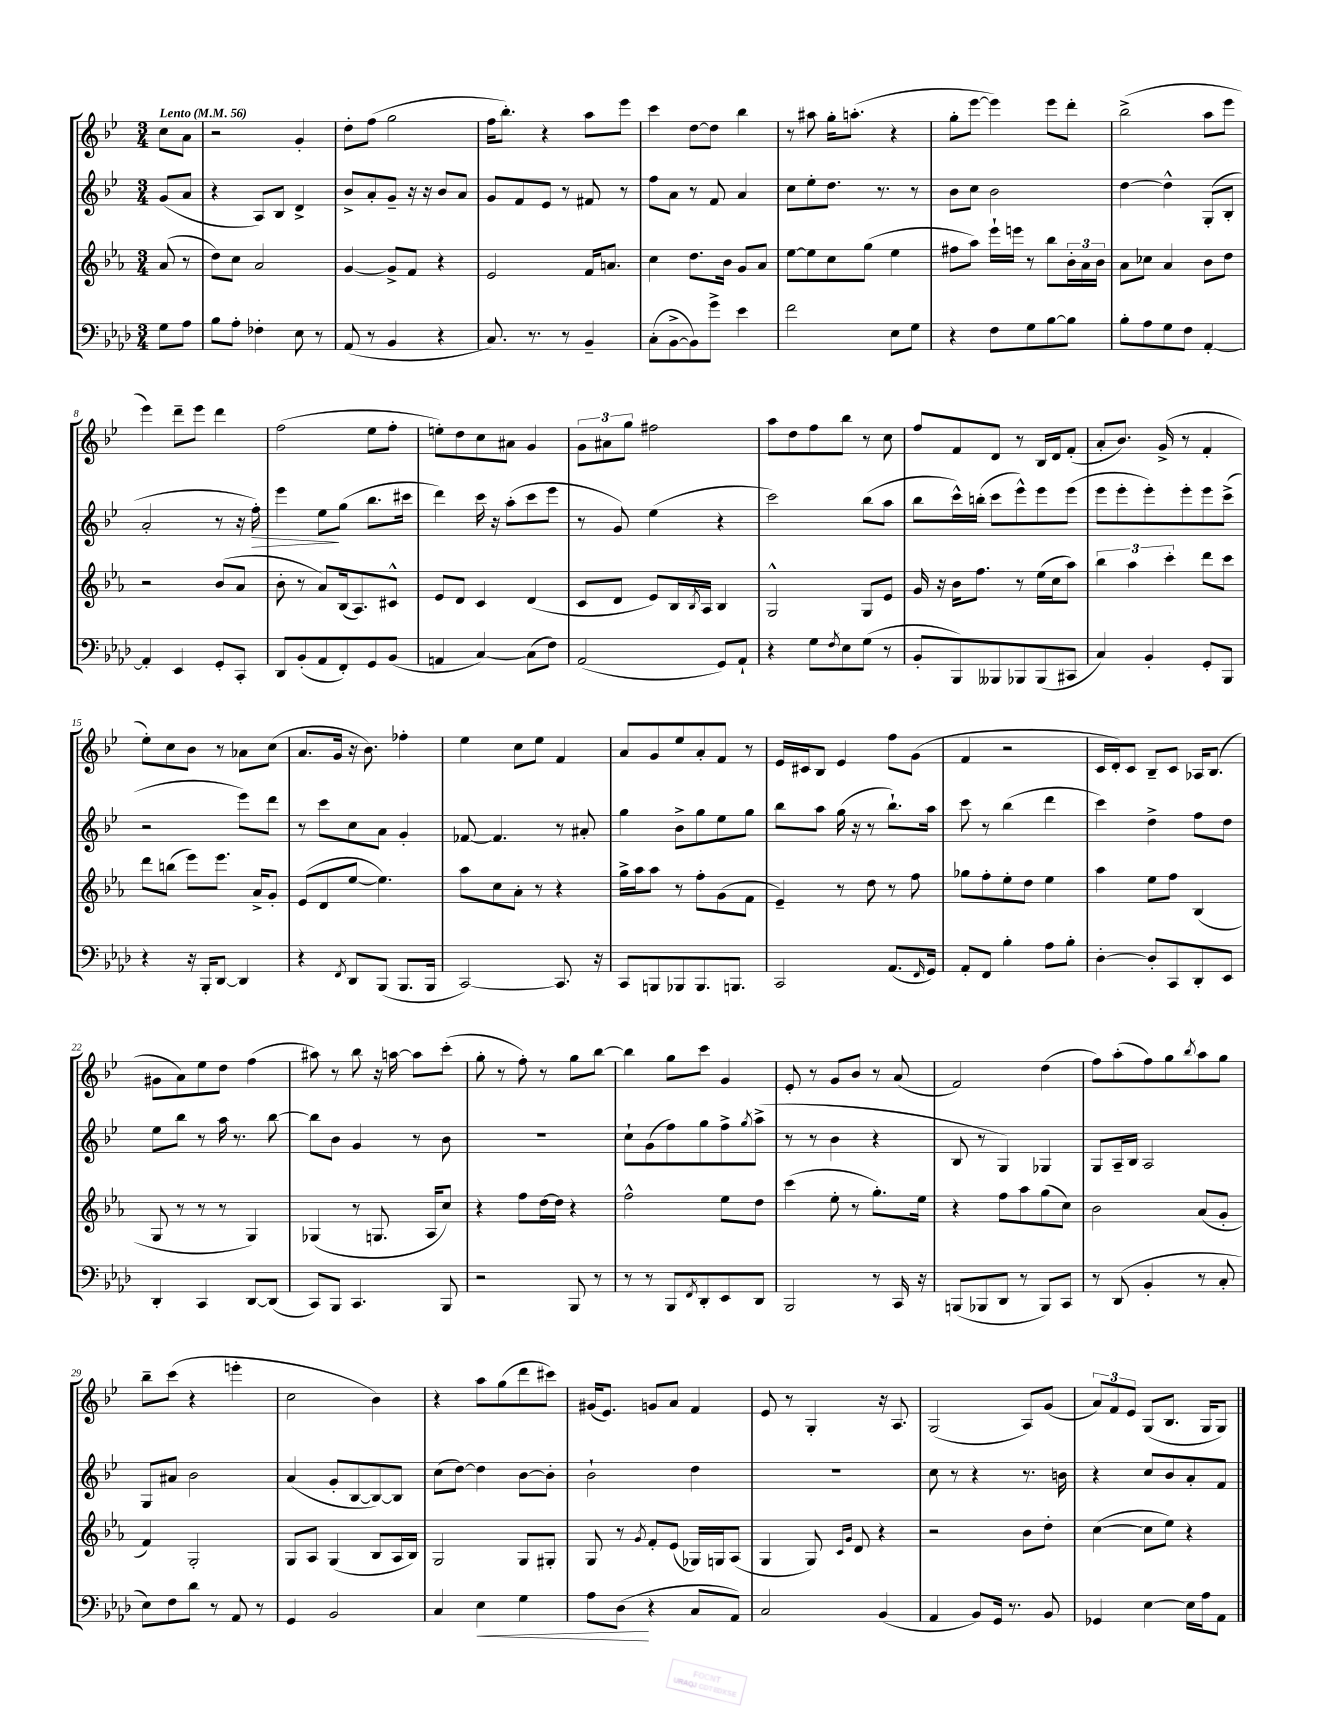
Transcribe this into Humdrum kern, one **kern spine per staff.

**kern	**kern	**kern	**kern
*staff4	*staff3	*staff2	*staff1
*clefF4	*clefG2	*clefG2	*clefG2
*k[b-e-a-d-]	*k[b-e-a-]	*k[b-e-]	*k[b-e-]
*M3/4	*M3/4	*M3/4	*M3/4
*MM56	*MM56	*MM56	*MM56
8G\L	(8a-/	(8g/L	8cc\L
8A-\J	8r	8a/J	8a\J
=	=	=	=
8B-\L	8dd\L)	4r	2r
8A-'\J	8cc\J	.	.
4F-'\	2a-/	8A/L)	.
.	.	8B-/J	.
8E-\	.	4d^/	4g'/
8r	.	.	.
=	=	=	=
(8AA-/	[4g/	8b-^/L	8dd'\L
8r	.	8a'/	(8ff\J
4BB-/	8g^/]L	8g~/J	2gg\
.	8f/J	16r	.
.	.	16r	.
4r	4r	8b-/L	.
.	.	8a/J	.
=	=	=	=
8.C/)	2e-/	8g/L	16ff\LK
.	.	.	8.bb-'\J)
.	.	8f/	.
8.r	.	.	.
.	.	8e-/J	4r
8r	.	8r	.
4BB-~/	16f/LK	8f#/	8aa\L
.	8.a/J	.	.
.	.	8r	8eee-\J
=	=	=	=
(8C'\L	4cc\	8ff\L	4ccc\
[8BB-^\	.	8a\J	.
8BB-\])	8.dd\L	8r	[8dd\L
8g^\J	.	8f/	8dd\]J
.	16b-\Jk	.	.
4e-\	8g/L	4a/	4bb-\
.	8a-/J	.	.
=	=	=	=
2f\	[8ee-\L	8cc\L	8r
.	8ee-\]	8ee-'\	8aa#\
.	8cc\	8.dd\J	16gg'\LK
.	.	.	(8.aa'\J
.	(8gg\J	.	.
.	.	8.r	.
8E-\L	4ee-\	.	4r
8G\J	.	8r	.
=	=	=	=
4r	8ff#\L	8b-\L	8gg'\L
.	8aa-\J)	8cc\J	[8eee-\J
8F\L	16eee-`\LL	2b-\	4eee-\])
.	16eee\JJ	.	.
8G\	8r	.	.
[8B-\	8bb-\L	.	8eee-\L
8B-\]J	24b-'\L	.	8ddd'\J
.	24a-\	.	.
.	24b-\JJ	.	.
=	=	=	=
8B-'\L	8a-\L	[4dd\	(2bb-^\
8A-\	8cc-\J	.	.
8G\	4a-/	4dd^^\]	.
8F\J	.	.	.
[4AA-'/	8b-\L	(8G'/L	8aa\L
.	8dd\J	8B-'/J	8eee-\J
=	=	=	=
4AA-'/]	2r	2a'/	4eee-\)
4EE-/	.	.	8ddd~\L
.	.	.	8eee-\J
8GG'/L	(8b-/L	8r	4ddd\
8CC'/J	8a-/J	16r	.
.	.	16ff'\)	.
=	=	=	=
8DD-/L	8b-'\	4eee-\	(2ff\
(8BB-'/	8r	.	.
8AA-/	8a-/L)	8ee-\L	.
8FF'/)	(16B-/k	(8gg\J	.
.	8.A-/)	.	.
8GG/	.	8.bb-\L	8ee-\L
(8BB-/J	8c#^^/J	.	8ff'\J
.	.	16ccc#\Jk	.
=	=	=	=
4AA/	8e-/L	4ddd\)	8ee'\L)
.	8d/J	.	8dd\
[4C/)	4c/	16ccc\	8cc\
.	.	16r	.
.	.	(8aa'\L	8a#\J
(8C\]L	(4d/	8ccc\	4g/
8F\J)	.	8eee-\J	.
=	=	=	=
(2AA-/	8c/L	8r	12g\L
.	.	.	12a#\
.	8d/J	8g/)	.
.	.	.	12gg\J
.	8e-/L)	(4ee-\	2ff#\
.	16B-/L	.	.
.	8qB-/	.	.
.	16A-/JJ	.	.
8GG/L)	4B-/	4r	.
8AA-`/J	.	.	.
=	=	=	=
4r	2G^^/	2ccc\)	8aa\L
.	.	.	8dd\
8G\L	.	.	8ff\
8qF/	.	.	.
8E-\	.	.	8bb-\J
(8G\J	8G/L	(8bb-\L	8r
8r	8e-/J	8aa\J	8cc\
=	=	=	=
8BB-'/L	16g/	8bb-\L	8ff/L
.	16r	.	.
8BBB-/)	16b-\LK	16ccc^^\L)	8f/
.	8.ff\J	(16bb'\JJ	.
8BBB--/	.	8ccc\L	8d/J
8BBB-/	8r	8eee-^^\)	8r
(8BBB-/	(16ee-\LL	8eee-\	16B-/LL
.	16cc\J	.	16d/J
8CC#/J	8aa-\J)	(8eee-\J	(8f'/J
=	=	=	=
4C/)	6bb-\	8eee-\L	8a'/L
.	.	8eee-'\	8.b-/J)
.	6aa-\	.	.
4BB-'/	.	8eee-'\)	.
.	.	.	(16g^/
.	6ccc'\	.	.
.	.	8eee-'\	8r
8GG'/L	8ddd\L	8eee-\	4f'/
8BBB-/J	8ccc\J	(8ccc^\J	.
=	=	=	=
4r	8ddd\L	2r	8ee-'\L)
.	(8bb\J	.	8cc\
16r	8eee-\L)	.	8b-\J
16BBB-'/LK	.	.	.
[8DD-/J	8.eee-\J	.	8r
4DD-/]	.	8eee-\L)	8a-\L
.	16a-^/LK	.	.
.	8g'/J	8ddd\J	(8cc\J
=	=	=	=
4r	(8e-/L	8r	8.a/L
.	8d/	8ccc\L	.
.	.	.	16g/Jk
8qFF/	.	.	.
8DD-/L	[8ee-/J	8cc\	16r
.	.	.	8.b-\)
(8BBB-/J	4.ee-\])	8a\J	.
8.BBB-/L	.	4g'/	4ff-'\
16BBB-/Jk	.	.	.
=	=	=	=
[2CC/)	8aa-\L	[8f-/	4ee-\
.	8cc\	4.f-/]	.
.	8a-'\J	.	8cc\L
.	8r	.	8ee-\J
8.CC/]	4r	8r	4f/
.	.	8a#'/	.
16r	.	.	.
=	=	=	=
8CC/L	16gg^\LL	4gg\	8a/L
.	16aa-\J	.	.
8BBB/	8aa-\J	.	8g/
8BBB-/	8r	8b-^\L	8ee-/
8.BBB-/	8ff'\L	8gg\	8a'/
.	(8g\	8ee-\	8f/J
8.BBB/J	.	.	.
.	8f\J	8gg\J	8r
=	=	=	=
2CC/	4e-~/)	8bb-\L	16e-/LL
.	.	.	16c#/J
.	.	8aa\J	8B-/J
.	8r	(16gg\	4e-/
.	.	16r	.
.	8dd\	8r	.
(8.AA-/L	8r	8.bb-`\L)	8ff\L
.	8ff\	.	(8g\J
16qqFF/	.	.	.
16GG/Jk)	.	16aa\Jk	.
=	=	=	=
8AA-'/L	8gg-\L	8ccc\	4f/
8FF/J	8ff'\	8r	.
4B-'\	8ee-'\	(4bb-\	2r
.	8dd\J	.	.
8A-\L	4ee-\	4ddd\	.
8B-'\J	.	.	.
=	=	=	=
[4D-'\	4aa-\	4ccc\)	16c/LL
.	.	.	16d'/J)
.	.	.	8c/J
8D-'/]L	8ee-\L	4dd^\	8B-~/L
8CC/	8ff\J	.	8c/J
8DD-'/	(4B-/	8ff\L	16A-/LK
.	.	.	(8.B-/J
8EE-/J	.	8dd\J	.
=	=	=	=
4DD-'/	8G/	8ee-\L	8g#\L
.	8r	8bb-\J	8a\)
4CC/	8r	8r	8ee-\
.	8r	16aa\	8dd\J
.	.	8.r	.
[8DD-/L	4G/)	.	(4ff\
(8DD-/]J	.	[8bb-\	.
=	=	=	=
8CC/L)	(4G-/	8bb-\]L	8aa#\)
8BBB-/J	.	8b-\J	8r
4.CC/	8r	4g/	8bb-\
.	8.G/	.	16r
.	.	.	[16aa\
.	.	8r	8aa\]L
.	16A-/LK	.	.
8BBB-/	8cc/J)	8b-\	(8ccc'\J
=	=	=	=
2r	4r	2.r	8gg'\
.	.	.	8r
.	8ff\L	.	8ff'\)
.	[16dd\L	.	8r
.	16dd\]JJ	.	.
8BBB-/	4r	.	8gg\L
8r	.	.	[8bb-\J
=	=	=	=
8r	2ff^^\	8cc`\L	4bb-\]
8r	.	(8g\	.
8BBB-/L	.	8ff\)	8gg\L
8qFF/	.	.	.
8DD-'/	.	8gg\	8ccc\J
8EE-/	8ee-\L	8ff^\	4g/
.	.	8qgg/	.
8DD-/J	8dd\J	(8aa^\J	.
=	=	=	=
2BBB-/	(4ccc\	8r	8e-'/
.	.	8r	8r
.	8ee-'\	4b-\	8g/L
.	8r	.	8b-/J
8r	8.gg'\L)	4r	8r
16CC/	.	.	(8a/
16r	16ee-\Jk	.	.
=	=	=	=
(8BBB/L	4r	8B-/	2f/)
8BBB-/	.	8r	.
8DD-/J	8ff\L	4G/)	.
8r	8aa-\	.	.
8BBB-/L)	(8gg\	4G-/	(4dd\
8CC/J	8cc\J)	.	.
=	=	=	=
8r	2b-\	8G/L	8ff\L)
(8DD-/	.	16A~/L	(8aa'\
.	.	16B-/JJ	.
4BB-'/	.	2A/	8ff\)
.	.	.	8gg\
.	.	.	8qbb-/
8r	(8a-/L	.	8aa\
8C'/	8g'/J	.	8gg\J
=	=	=	=
8E-\L)	4f/)	8G/L	8bb-~\L
8F\	.	8a#/J	(8ccc\J
8d-\J	2G'/	2b-\	4r
8r	.	.	.
8AA-/	.	.	4eee'\
8r	.	.	.
=	=	=	=
4GG/	8G/L	(4a/	2cc\
.	8A-/J	.	.
2BB-/	(4G/	8g'/L	.
.	.	[8B-/	.
.	8B-/L	8B-/_)	4b-\)
.	16A-/L	8B-/]J	.
.	16B-/JJ)	.	.
=	=	=	=
4C/	2G/	(8cc\L	4r
.	.	[8dd\J)	.
4E-\	.	4dd\]	8aa\L
.	.	.	(8gg\
4G\	8G/L	[8b-\L	8ddd\
.	8G#'/J	8b-'\]J	8ccc#\J)
=	=	=	=
8A-\L	8G/	2b-`\	(16g#/LK
.	.	.	8.e-/J)
(8D-\J	8r	.	.
.	8qg/	.	.
4r	8f'/L	.	8g/L
.	(8e-/J	.	8a/J
8C/L	16G-/LL)	4dd\	4f/
.	16G/J	.	.
8AA-/J)	(8A-/J	.	.
=	=	=	=
2C/	4G/	2.r	8e-/
.	.	.	8r
.	8G/)	.	4G'/
.	16qqc/LL	.	.
.	16qqg/JJ	.	.
.	8d/	.	.
(4BB-/	4r	.	16r
.	.	.	8.A/
=	=	=	=
4AA-/	2r	8cc\	(2G/
.	.	8r	.
8BB-/L)	.	4r	.
16GG/Jk	.	.	.
8.r	.	.	.
.	8b-\L	8.r	8A/L)
8BB-/	8dd'\J	.	(8g/J
.	.	16b\	.
=	=	=	=
4GG-/	([4cc\	4r	12a/L)
.	.	.	12f/
.	.	.	12e-/J
[4E-\	8cc\]L	8cc/L	(8G/L
.	8ee-\J)	8b-/	8.B-/J
16E-\]LL	4r	8a'/	.
16A-\J	.	.	16G/LK
8AA-\J	.	8f/J	8G/J)
==	==	==	==
*-	*-	*-	*-
